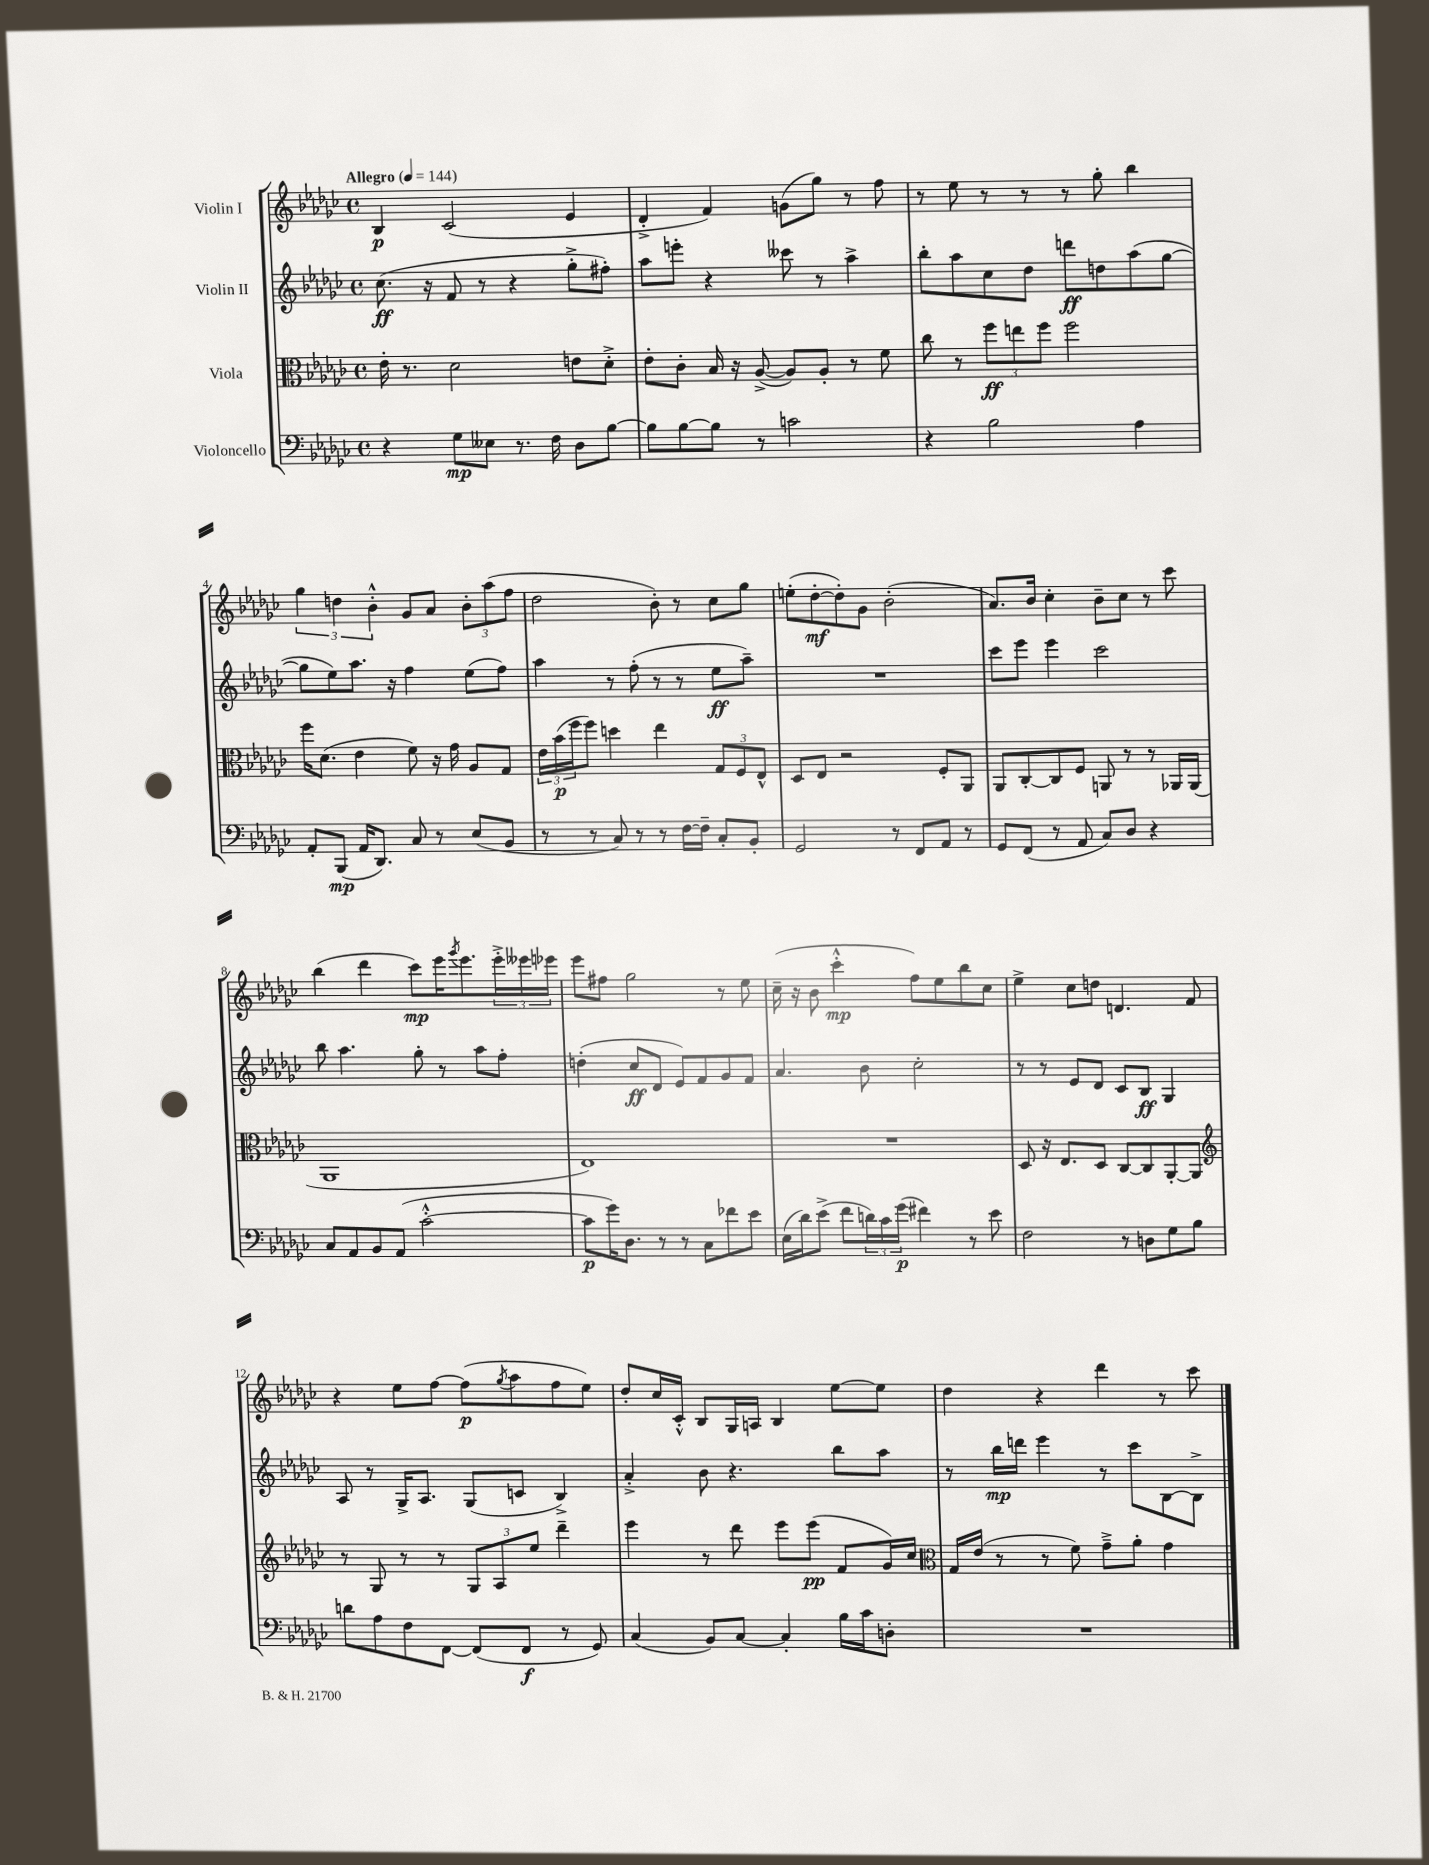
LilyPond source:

<<
\new StaffGroup <<
\new Staff = "s0" \with { instrumentName = "Violin I" } {
    \clef treble \key ges \major \defaultTimeSignature \time 4/4 \tempo "Allegro" 4 = 144
    bes4\p ces'2( ees'4 |
    des'4-.-> f'4) g'8( ges''8) r8 f''8 |
    r8 ees''8 r8 r8 r8 ges''8-. bes''4 |
    \tuplet 3/2 { ges''4 d''4 bes'4-.-^ } ges'8 aes'8 \tuplet 3/2 { bes'8-. aes''8( f''8 } |
    des''2 bes'8-.) r8 ces''8 ges''8 |
    e''8-.( des''8~-.\mf des''8-.) ges'8 bes'2-.( |
    aes'8.) bes'16 ces''4-. bes'8-- ces''8 r8 ces'''8 |
    bes''4( des'''4 ces'''8\mp) ees'''16 \acciaccatura { ges'''8 } ees'''8. \tuplet 3/2 { ees'''16-.-> eeses'''16 ees'''16 } |
    ees'''8 fis''8 ges''2 r8 ees''8 |
    ces''16--( r16 bes'8 ces'''4-.-^\mp f''8) ees''8 bes''8 ces''8 |
    ees''4-> ces''8 d''8 d'4. f'8 |
    r4 ees''8 f''8~ f''8\p( \acciaccatura { ges''8 } aes''8 f''8 ees''8) |
    des''8-. ces''16 ces'16-.-^ bes8 ges16 a16 bes4 ees''8~ ees''8 |
    des''4 r4 des'''4 r8 ces'''8 \bar "|." |
}
\new Staff = "s1" \with { instrumentName = "Violin II" } {
    \clef treble \key ges \major \defaultTimeSignature \time 4/4
    ces''8.\ff( r16 f'8 r8 r4 ges''8-.-> fis''8-.) |
    aes''8 e'''8-. r4 ceses'''8 r8 aes''4-> |
    bes''8-. aes''8 ces''8 des''8 d'''8\ff d''8 aes''8( ges''8~ |
    ges''8 ees''8) aes''8. r16 f''4 ees''8( f''8) |
    aes''4 r8 f''8-.( r8 r8 ees''8\ff aes''8--) |
    R1 |
    ces'''8 ees'''8 ees'''4 ces'''2 |
    bes''8 aes''4. ges''8-. r8 aes''8 f''8-. |
    d''4-.( ces''8\ff des'8 ees'8) f'8 ges'8 f'8 |
    aes'4. bes'8 ces''2-. |
    r8 r8 ees'8 des'8 ces'8 bes8\ff ges4 |
    aes8 r8 ges16-> aes8. ges8( c'8 bes4->) |
    aes'4-.-> bes'8 r4. bes''8 aes''8 |
    r8 bes''16\mp d'''16 ees'''4 r8 ces'''8 bes8~ bes8-> \bar "|." |
}
\new Staff = "s2" \with { instrumentName = "Viola" } {
    \clef alto \key ges \major \defaultTimeSignature \time 4/4
    ees'16-. r8. des'2 e'8 des'8-.-> |
    ees'8-. ces'8-. bes16 r16 aes8~->( aes8) aes8-. r8 f'8 |
    ces''8 r8 \tuplet 3/2 { f''8\ff e''8 f''8 } f''2 |
    f''16 des'8.( ees'4 f'8) r16 ges'16 aes8 ges8 |
    \tuplet 3/2 { ees'16 bes'16\p( f''16 } f''8) d''4 ees''4 \tuplet 3/2 { ges8 f8 ees8-^ } |
    des8 ees8 r2 f8-. aes,8 |
    aes,8 ces8~-. ces8 f8 a,8 r8 r8 aes,16 aes,16( |
    aes,1 |
    ees1) |
    R1 |
    des8 r16 ees8. des8 ces8~ ces8 aes,8~-. aes,8 |
    \clef treble r8 ges8 r8 r8 \tuplet 3/2 { ges8 aes8 ees''8 } des'''4-- |
    ees'''4 r8 des'''8 ees'''8 ees'''8\pp( f'8 ges'16) ces''16 |
    \clef alto ges16 ees'16( r8 r8 f'8) ges'8---> aes'8-. ges'4 \bar "|." |
}
\new Staff = "s3" \with { instrumentName = "Violoncello" } {
    \clef bass \key ges \major \defaultTimeSignature \time 4/4
    r4 ges8\mp eeses8 r8. f16 des8 bes8~ |
    bes8 bes8~ bes8 r8 c'2 |
    r4 bes2 aes4 |
    aes,8-. bes,,8\mp( aes,16 des,8.) ces8 r8 ees8( bes,8 |
    r8 r8 ces8) r8 r8 f16~ f16-- ces8-. bes,8-. |
    ges,2 r8 f,8 aes,8 r8 |
    ges,8 f,8( r8 aes,8 ces8) des8 r4 |
    ces8 aes,8 bes,8 aes,8( ces'2~-.-^ |
    ces'8\p ges'16) des8. r8 r8 ces8 fes'8 ees'8 |
    ees16( des'16) ees'8->( f'8 \tuplet 3/2 { d'16) ces'16 ges'16\p( } fis'4) r8 ees'8 |
    f2 r8 d8 ges8 bes8 |
    d'8 aes8 f8 f,8~ f,8( f,8\f r8 ges,8) |
    ces4( bes,8) ces8~ ces4-. bes16 ces'16 d8-. |
    R1 \bar "|." |
}
>>
>>
